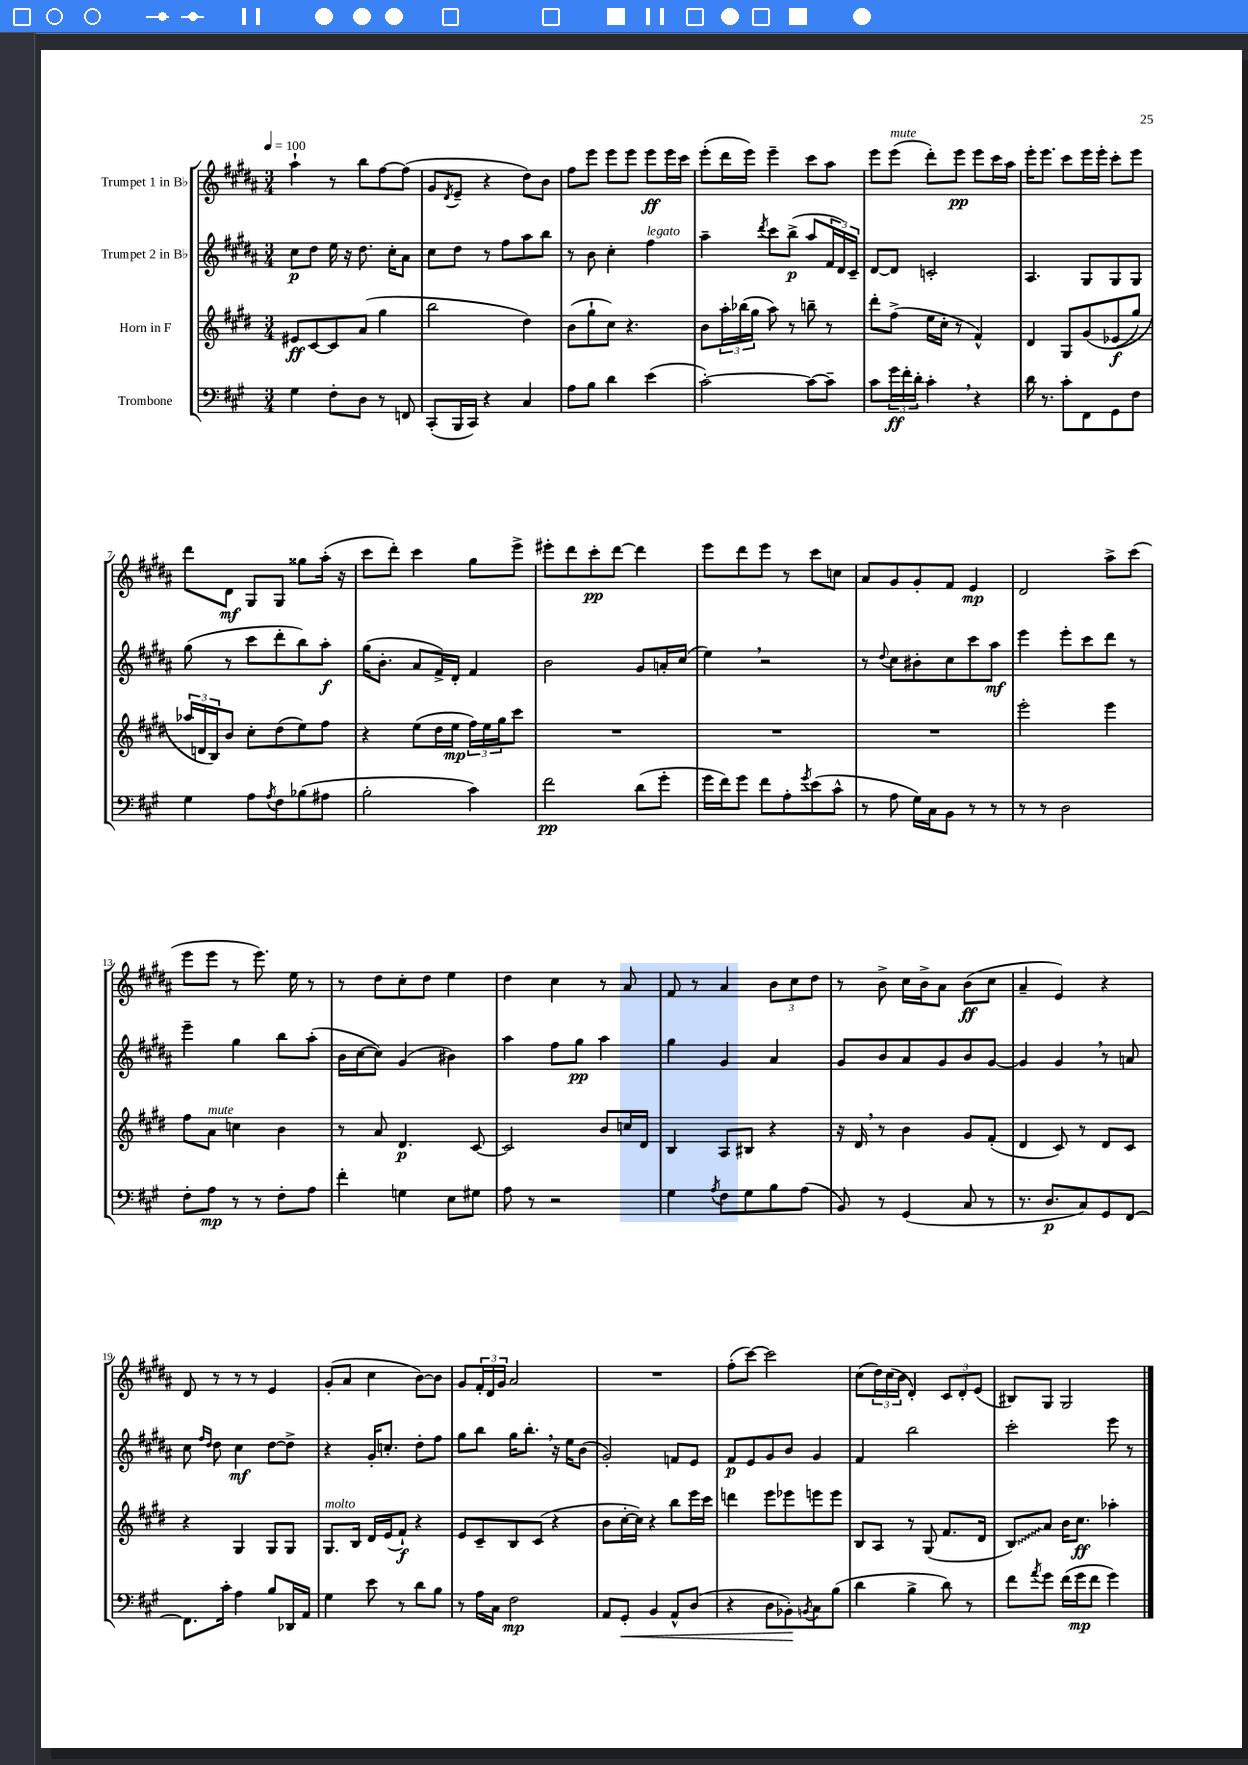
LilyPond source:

<<
\new StaffGroup <<
\new Staff = "s0" \with { instrumentName = "Trumpet 1 in Bb" } {
    \clef treble \key b \major \numericTimeSignature \time 3/4 \tempo 4 = 100
    ais''4-! r8 b''8 fis''8~ fis''8( |
    gis'8 \acciaccatura { dis'8 } e'8-- r4 dis''8) b'8 |
    fis''8 e'''8 e'''8 e'''8 e'''8\ff e'''16 cis'''16 |
    e'''8-.( dis'''16 e'''16) e'''4-- cis'''8 ais''8 |
    e'''8 e'''8^\markup { \italic "mute" }( dis'''8-.) e'''8\pp e'''8 cis'''16 ais''16 |
    e'''16-. e'''8. cis'''8 e'''16 e'''16-. cis'''8-. e'''8 |
    dis'''8 dis'8\mf gis8 gis8 gisis''8 ais''16-.( r16 |
    cis'''8 dis'''8-.) cis'''4 gis''8 e'''8-> |
    eis'''8-. dis'''8 cis'''8-.\pp dis'''8~ dis'''4 |
    e'''8 dis'''8 e'''8 r8 cis'''8 c''8 |
    ais'8 gis'8 gis'8-. fis'8 e'4\mp |
    dis'2 ais''8-> cis'''8( |
    e'''8 e'''8 r8 e'''8.) e''16 r8 |
    r8 dis''8 cis''8-. dis''8 e''4 |
    dis''4 cis''4 r8 ais'8 |
    fis'8 r8 ais'4 \tuplet 3/2 { b'8 cis''8 dis''8 } |
    r8 b'8-> cis''16 b'16-> ais'8 b'8\ff( cis''8 |
    ais'4-- e'4) r4 |
    dis'8 r8 r8 r8 e'4 |
    gis'8-.( ais'8 cis''4 b'8~) b'8 |
    gis'8 \tuplet 3/2 { fis'16-. dis'16 gis'16 } ais'2 |
    R2. |
    fis''8-.( cis'''8~) cis'''2 |
    cis''8( \tuplet 3/2 { dis''16) cis''16( b'16 } dis'4-.) \tuplet 3/2 { cis'8 dis'8-. e'8( } |
    bis8) gis8 gis2 \bar "|." |
}
\new Staff = "s1" \with { instrumentName = "Trumpet 2 in Bb" } {
    \clef treble \key b \major \numericTimeSignature \time 3/4
    cis''8\p dis''8 e''16 r16 dis''8. cis''16-. ais'8 |
    cis''8 dis''8 r8 fis''8 ais''8 b''8 |
    r8 b'8 cis''4-. fis''4^\markup { \italic "legato" } |
    ais''4-- \acciaccatura { dis'''8 } cis'''8 b''8->\p( ais''8 \tuplet 3/2 { fis'16 dis'16) cis'16-- } |
    dis'8~ dis'8 c'2-. |
    ais4. gis8 gis8 gis8 |
    gis''8( r8 cis'''8 dis'''8-. b''8) ais''8-.\f |
    gis''16( b'8.-. ais'8 fis'16->) dis'16-. fis'4 |
    b'2 gis'8 a'16-. cis''16( |
    e''4) \breathe r2 |
    r8 \appoggiatura { dis''8 } cis''8 bis'8-. cis''8 cis'''8 ais''8\mf |
    e'''4 e'''8-. cis'''8 dis'''8 r8 |
    e'''4-- gis''4 b''8 ais''8-.( |
    b'16 cis''16~ cis''8) gis'4( bis'4) |
    ais''4 fis''8 gis''8\pp ais''4 |
    gis''4 gis'4 ais'4 |
    gis'8 b'8 ais'8 gis'8 b'8 gis'8~ |
    gis'4 gis'4 \breathe r8 a'8 |
    cis''8 \grace { fis''16 dis''16 } dis''8 cis''4\mf dis''8~ dis''8-> |
    r4 gis'16-. c''8.-. dis''8-. fis''8 |
    gis''8 b''8 gis''16 b''8.-. \breathe r16 e''16 b'8( |
    gis'2-.) f'8 e'8 |
    fis'8\p e'8 gis'8 b'8 gis'4 |
    fis'4 b''2 |
    cis'''2-. e'''8 r8 \bar "|." |
}
\new Staff = "s2" \with { instrumentName = "Horn in F" } {
    \clef treble \key e \major \numericTimeSignature \time 3/4
    eis'8\ff cis'8~ cis'8 a'8( gis''4 |
    b''2 dis''4) |
    b'8( gis''8-! cis''8) r4. |
    b'8 \tuplet 3/2 { a''16-. bes''16( gis''16 } a''8) r8 b''8-- r8 |
    dis'''8-. fis''8->( e''16 cis''16-. r8 fis'4-^) |
    dis'4 gis8 gis'8\( ees'8\f( gis''8) |
    \tuplet 3/2 { aes''16 d'16 b16\) } b'8 cis''8-. dis''8( e''8) fis''8 |
    r4 e''8( dis''16 e''16\mp \tuplet 3/2 { fis''16) e''16 gis''16 } cis'''8 |
    R2. |
    R2. |
    R2. |
    e'''2-. e'''4 |
    fis''8 a'8^\markup { \italic "mute" } c''4 b'4 |
    r8 a'8 dis'4.\p cis'8~ |
    cis'2 b'8 c''16 dis'16 |
    b4 a8 bis8 r4 |
    r16 dis'16 \breathe r8 b'4 gis'8 fis'8-.( |
    dis'4 cis'8) r8 dis'8 cis'8 |
    r4 gis4 gis8 gis8 |
    gis8.^\markup { \italic "molto" } b16 dis'16 e'16( fis'8-!\f) r4 |
    e'8 cis'8-- b8 cis'8( r4 |
    b'8 cis''16~-. cis''16) r4 b''8 e'''16 cis'''16 |
    d'''4 e'''8 ees'''8 e'''8 e'''8 |
    b8 a8 r8 gis8( fis'8. dis'16 |
    \once \override Glissando.style = #'zigzag b8\glissando) a'8 b'16 cis''8.\ff aes''4-. \bar "|." |
}
\new Staff = "s3" \with { instrumentName = "Trombone" } {
    \clef bass \key a \major \numericTimeSignature \time 3/4
    gis4 fis8-. d8 r8 f,8 |
    cis,8-.( b,,16 cis,16) r4 cis4 |
    a8 b8 d'4 e'4( |
    cis'2~-.) cis'8~ cis'8-- |
    cis'8 \tuplet 3/2 { gis'16\ff fis'16-. d'16-. } cis'4-. \breathe r4 |
    d'16 r8. cis'8-. fis,8 gis,8 fis8 |
    gis4 a8 \acciaccatura { a8 } fis8 bes8( ais8 |
    b2-. cis'4) |
    fis'2\pp d'8( gis'8-. |
    gis'16 fis'16) gis'8 fis'8 a8-. \acciaccatura { gis'8 } e'8( cis'8-^ |
    r8 a8 gis16) cis16 b,8 r8 r8 |
    r8 r8 d2 |
    fis8-. a8\mp r8 r8 fis8-. a8 |
    fis'4-. g4 e8 gis8 |
    a8 r8 r2 |
    gis4 \acciaccatura { a8 } fis8 gis8 b8 a8( |
    b,8) r8 gis,4( cis8 r8 |
    r8. d8.\p cis8) gis,8 fis,8~ |
    fis,8. cis'16-. a4 b8 des,16 a,16 |
    gis4 e'8 r8 d'8 b8 |
    r8 a16 cis16 fis2\mp |
    a,8 gis,8-.\< b,4 a,8-^ d8( |
    r4 d8 bes,8-.\!) \acciaccatura { b,8 } cis8 b8( |
    d'4 b4-> d'8) r8 |
    fis'8 \acciaccatura { a'8 } gis'8 fis'16( gis'16\mp fis'8 gis'4) \bar "|." |
}
>>
>>
